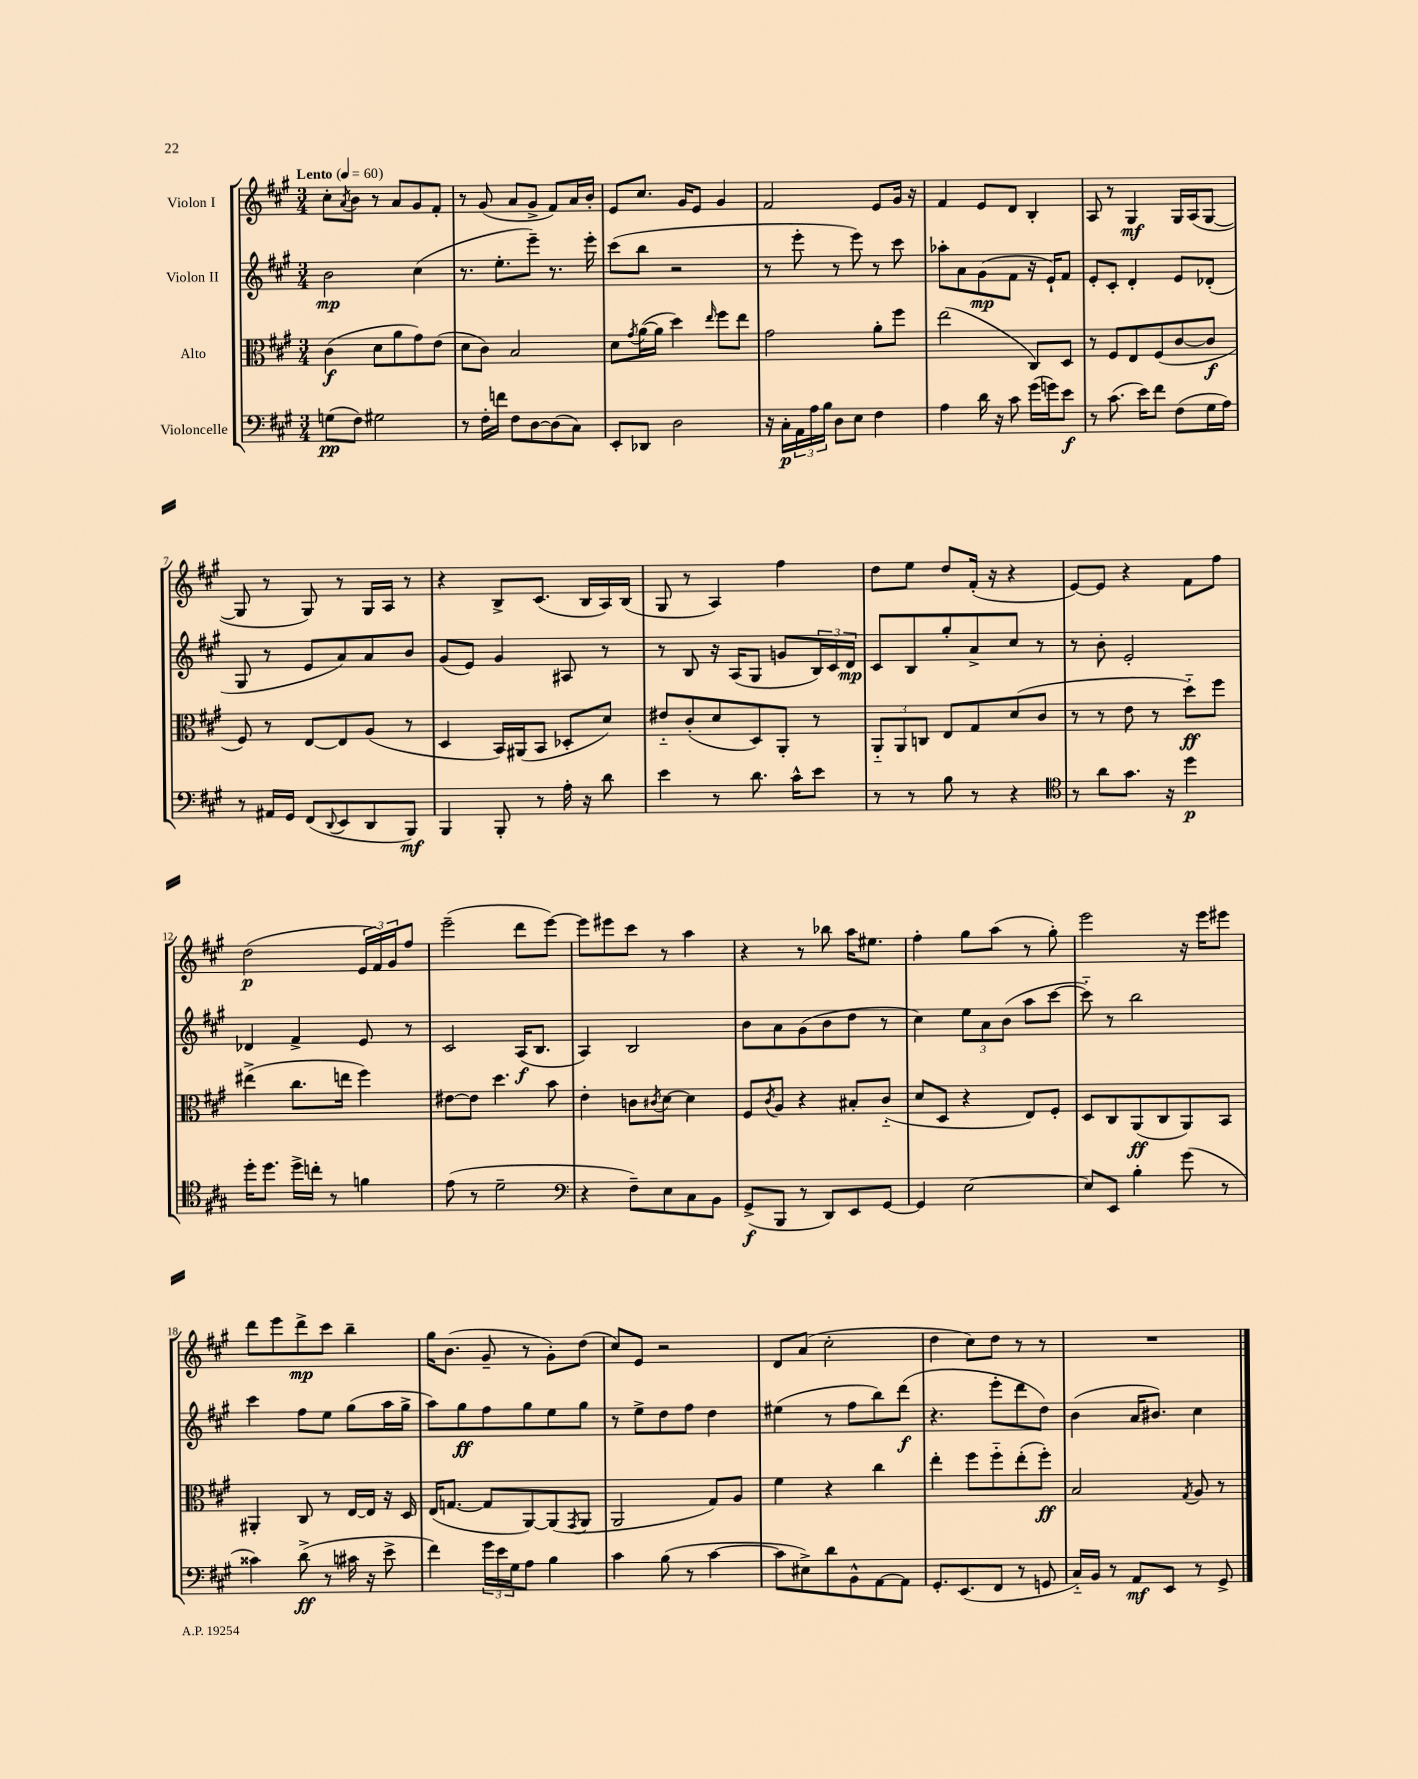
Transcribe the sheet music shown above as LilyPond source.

<<
\new StaffGroup <<
\new Staff = "s0" \with { instrumentName = "Violon I" } {
    \clef treble \key a \major \numericTimeSignature \time 3/4 \tempo "Lento" 4 = 60
    cis''8-. \acciaccatura { a'8 } b'8 r8 a'8 gis'8 fis'8-. |
    r8 gis'8( a'8 gis'8-> fis'8) a'16 b'16-. |
    e'8 cis''8. gis'16 e'8 gis'4 |
    fis'2 e'8 gis'16 r16 |
    fis'4 e'8 d'8 b4-. |
    a8 r8 gis4\mf gis16 a16( gis8~ |
    gis8 r8 gis8) r8 gis16 a16 r8 |
    r4 b8-> cis'8.( b16 a16) b16( |
    gis8 r8 a4) fis''4 |
    d''8 e''8 d''8 fis'16-.( r16 r4 |
    e'8~) e'8 r4 fis'8 fis''8 |
    d''2\p( \tuplet 3/2 { e'16 fis'16) gis'16 } fis''8 |
    e'''2--( d'''8 e'''8~) |
    e'''8 eis'''8 cis'''8 r8 a''4 |
    r4 r8 bes''8 a''16 eis''8. |
    fis''4-. gis''8 a''8( r8 gis''8-.) |
    e'''2 r16 e'''16 eis'''8 |
    d'''8 e'''8 d'''8->\mp cis'''8 b''4-- |
    gis''16 b'8.( gis'8-- r8 gis'8-.) d''8( |
    cis''8) e'8 r2 |
    d'8 a'8( cis''2-. |
    d''4 cis''8) d''8 r8 r8 |
    R2. \bar "|." |
}
\new Staff = "s1" \with { instrumentName = "Violon II" } {
    \clef treble \key a \major \numericTimeSignature \time 3/4
    b'2\mp cis''4( |
    r8. e''8.-. e'''8--) r8. e'''16-. |
    cis'''8( b''8 r2 |
    r8 e'''8-. r8 e'''8) r8 cis'''8 |
    aes''8-. a'8 gis'8\mp( fis'8 r16 e'16-!) fis'8 |
    e'8-. cis'8-. d'4-. e'8 des'8-.( |
    gis8 r8 e'8 a'8) a'8 b'8 |
    gis'8( e'8) gis'4 ais8 r8 |
    r8 b8 r16 a16( gis8 g'8 \tuplet 3/2 { b16) cis'16 d'16\mp } |
    cis'8 b8 gis''8-. a'8-> cis''8 r8 |
    r8 b'8-. e'2-. |
    des'4 fis'4-> e'8 r8 |
    cis'2 a16\f( b8. |
    a4) b2 |
    b'8 a'8 gis'8( b'8 d''8 r8 |
    cis''4) \tuplet 3/2 { e''8 a'8 b'8( } a''8 cis'''8~ |
    cis'''8-_) r8 b''2 |
    cis'''4 fis''8 e''8 gis''8( a''16 gis''16-> |
    a''8) gis''8\ff fis''8 gis''8 e''8 gis''8 |
    r8 e''8-> d''8 fis''8 d''4 |
    eis''4( r8 fis''8 b''8) d'''8\f( |
    r4. e'''8-. d'''8 d''8) |
    b'4( a'16 bis'8.) cis''4 \bar "|." |
}
\new Staff = "s2" \with { instrumentName = "Alto" } {
    \clef alto \key a \major \numericTimeSignature \time 3/4
    cis'4\f( d'8 a'8 gis'8) e'8( |
    d'8 cis'8) b2 |
    d'8 \acciaccatura { gis'8 } a'16~( a'16 d''4) \grace { e''16 } fis''8 e''8 |
    gis'2 a'8-. fis''8 |
    e''2( cis8) d8 |
    r8 fis8 e8 fis8( cis'8~ cis'8\f |
    fis8) r8 e8~ e8 a8( r8 |
    d4 b,16) ais,16( b,8 des8-. d'8) |
    eis'8-_ cis'8-.( d'8 d8) a,8-. r8 |
    \tuplet 3/2 { a,8-_ a,8 c8 } e8 gis8 d'8( cis'8 |
    r8 r8 e'8 r8 d''8-_\ff) fis''8 |
    eis''4->( cis''8. e''16 fis''4) |
    eis'8~ eis'8 d''4. b'8 |
    e'4-. c'8 \acciaccatura { cis'8 } d'8~ d'4 |
    fis8 \acciaccatura { cis'8 } a8 r4 bis8-. cis'8-_( |
    d'8 d8 r4 e8) fis8-. |
    d8 cis8 a,8\ff( cis8 a,8) b,8 |
    ais,4-. cis8 r8 e16~ e16 r16 d16 |
    e16( g8.~ g8 a,8~) a,8( \acciaccatura { gis,8 } a,8 |
    a,2 gis8) a8 |
    fis'4 r4 cis''4 |
    e''4-. fis''8 fis''8-_ e''8-.( fis''8-.\ff) |
    b2 \acciaccatura { gis8 } a8 r8 \bar "|." |
}
\new Staff = "s3" \with { instrumentName = "Violoncelle" } {
    \clef bass \key a \major \numericTimeSignature \time 3/4
    g8\pp( fis8) gis2 |
    r8 fis16-. f'16 fis8 d8~ d8( cis8) |
    e,8-. des,8 d2 |
    r16 cis16-.\p \tuplet 3/2 { a,16 a16 b16 } d8 e8 fis4 |
    a4 d'16 r16 cis'8 gis'16( g'16) e'8\f |
    r8 cis'8.( e'16) fis'8 fis8( gis16 a16) |
    r8 ais,16 gis,16 fis,8( \appoggiatura { d,8 } e,8 d,8 b,,8\mf) |
    b,,4 b,,8-. r8 a16-. r16 d'8 |
    e'4 r8 d'8. cis'16-^ e'8 |
    r8 r8 b8 r8 r4 |
    \clef tenor r8 a'8 gis'8. r16 d''4\p |
    d''16-. d''8. d''16-> c''16-. r8 f'4 |
    e'8( r8 d'2-- |
    \clef bass r4 fis8--) e8 cis8 b,8 |
    gis,8->\f( b,,8 r8 d,8) e,8 gis,8~ |
    gis,4 e2~ |
    e8 e,8 b4-. gis'8( r8 |
    cisis'4) d'8->\ff( r8 cis'16 r16 e'8-> |
    fis'4) \tuplet 3/2 { gis'16 e'16 gis16 } a8 b4 |
    cis'4 b8( r8 cis'4~ |
    cis'8 eis8->) d'8 b,8-^ a,8~ a,8 |
    gis,8.-. e,8.( fis,8 r8 g,8 |
    cis16-_) b,16 r8 a,8\mf e,8 r8 gis,8-> \bar "|." |
}
>>
>>
